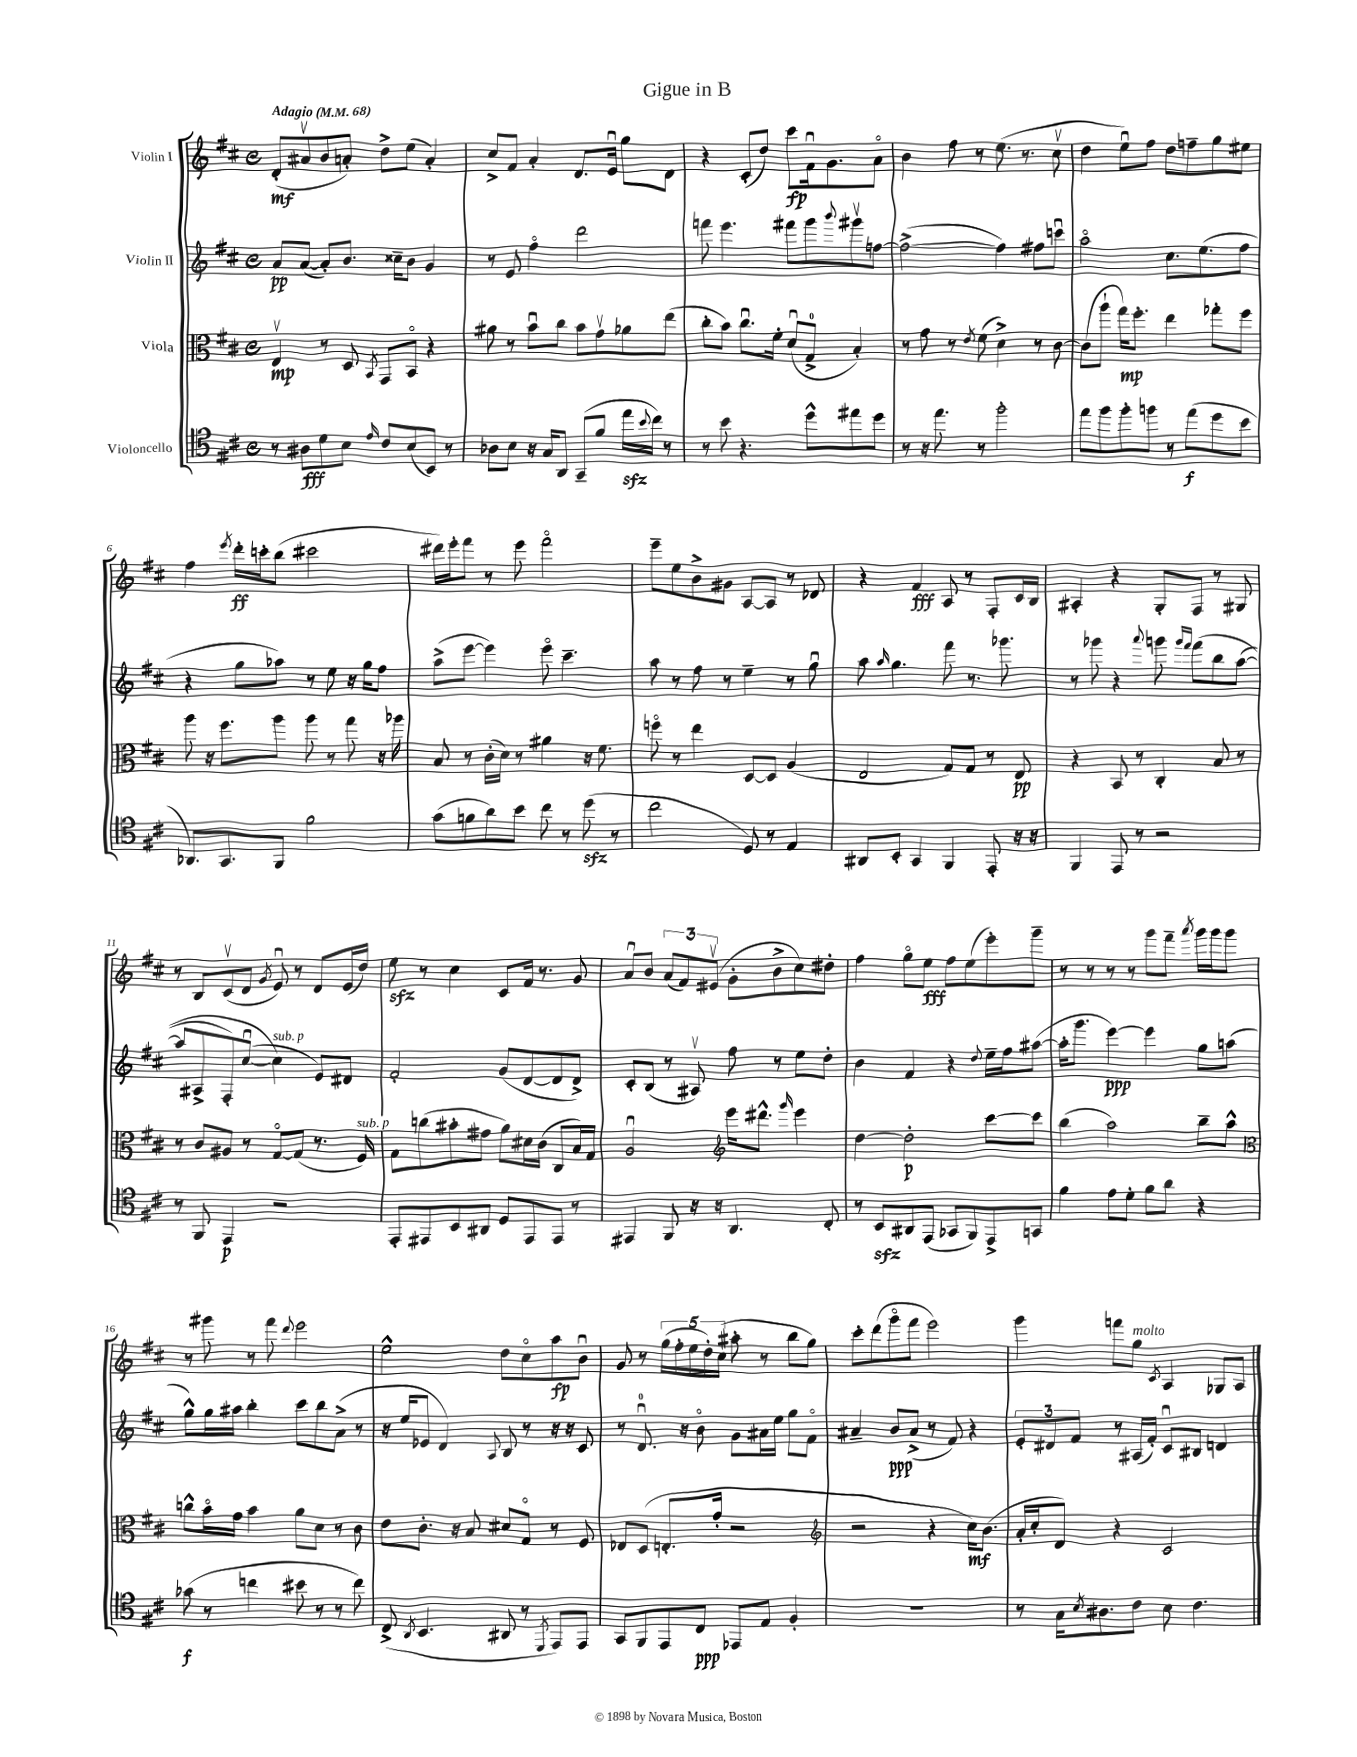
\header { title = "Gigue in B" }
<<
\new StaffGroup <<
\new Staff = "s0" \with { instrumentName = "Violin I" } {
    \clef treble \key d \major \defaultTimeSignature \time 4/4 \tempo "Adagio" 4 = 68
    d'8-.\mf( ais'8\upbow b'8 a'8-.) d''8-> e''8( a'4-.) |
    cis''8-> fis'8 a'4-. d'8. e'16\downbow g''8 d'8 |
    r4 cis'8-.( d''8) cis'''8\fp fis'16\downbow g'8. a'8\flageolet |
    b'4 fis''8 r8 e''8.( r8. cis''8\upbow |
    d''4 e''8\downbow) fis''8 d''8 f''8-- g''8 eis''8 |
    fis''4 \acciaccatura { e'''8 } d'''16-.\ff c'''16-. b''8( cis'''2 |
    dis'''16) e'''16-. fis'''8 r8 e'''8 fis'''2\flageolet |
    e'''8-- e''8 b'8-> gis'8 a8~ a8 r8 des'8 |
    r4 fis'4\fff a8 r8 fis8-. cis'16 b16 |
    ais4-. r4 g8-. fis8 r8 gis8 |
    r8 b8 cis'8\upbow( d'8 \acciaccatura { g'8 } e'8\downbow) r8 d'8 e'16( d''16) |
    e''8\sfz r8 cis''4 cis'8 fis'16 r8. g'8 |
    a'8\downbow b'8 \tuplet 3/2 { a'8( fis'8) eis'8\upbow( } g'8-. b'8-> cis''8) dis''8-. |
    fis''4 g''8\flageolet e''8\fff fis''8 e''8( e'''8-.) g'''8-- |
    r8 r8 r8 r8 g'''8 fis'''8-- \acciaccatura { a'''8 } g'''16 g'''16 g'''8 |
    r8 gis'''8 r8 fis'''8 \appoggiatura { d'''8 } e'''2 |
    e''2-^ d''8 cis''8\flageolet a''8\fp b'8\downbow |
    g'8 r8 \tuplet 5/4 { g''16( fis''16-. e''16 d''16-.) cis''16( } ais''8-. r8 b''8 g''8) |
    cis'''8-. d'''8( g'''8\flageolet fis'''8 e'''2) |
    g'''4 f'''8 g''8^\markup { \italic "molto" } \acciaccatura { cis'8 } a4 ges8 a8 \bar "|." |
}
\new Staff = "s1" \with { instrumentName = "Violin II" } {
    \clef treble \key d \major \defaultTimeSignature \time 4/4
    a'8\pp a'8~( a'8-.) b'8. cisis''16-- b'8 g'4 |
    r8 e'8 fis''4\flageolet d'''2 |
    f'''8 e'''4. fis'''8 g'''8 \appoggiatura { b'''8 } gis'''8\upbow f''8~ |
    f''2~->( f''4) fis''8 c'''8\downbow |
    a''2\flageolet cis''8. e''8.( fis''8 |
    r4 g''8 aes''8) r8 e''8 r16 g''16 fis''8 |
    a''8->( e'''8~ e'''4) e'''8\flageolet cis'''4.-- |
    a''8 r8 fis''8 r8 e''4-- r8 g''8\downbow |
    a''8 \grace { a''16 } g''4. fis'''8 r8. ges'''8. |
    r8 ges'''8 r4 \appoggiatura { a'''8 } g'''8 \grace { g'''16 fis'''16 } fis'''8\( b''8 a''8~( |
    a''8 ais8-> fis8-.) cis''8~\downbow( cis''4^\markup { \italic "sub. p" }\) e'8) dis'8 |
    fis'2-. g'8( d'8~ d'8 d'8->) |
    cis'8-. b8( r8 ais8\upbow) fis''8 r8 e''8 d''8-. |
    b'4 fis'4 r4 \appoggiatura { d''8 } e''16-- fis''16 ais''8~( |
    ais''16-. g'''8. e'''4~\ppp) e'''4 g''8 a''8( |
    g''8-^) g''16 ais''16 b''4-. cis'''8 b''8 a'8->( r8 |
    r16 e''16 ees'8 d'4) \appoggiatura { a8 } b8 r8 r16 r16 cis'8 |
    r8 d'8.-0\downbow r16 b'8\flageolet g'8 ais'16 e''16 g''8 fis'8\flageolet |
    ais'4-- b'8\ppp ais'8->( r8 fis'8) r4 |
    \tuplet 3/2 { e'8-. dis'8 fis'8 } r8 ais16( fis'16-.) cis'8\downbow bis8 d'4 \bar "|." |
}
\new Staff = "s2" \with { instrumentName = "Viola" } {
    \clef alto \key d \major \defaultTimeSignature \time 4/4
    e4\upbow\mp r8 d8 \acciaccatura { b,8 } g,8 b,8\flageolet r4 |
    ais'8 r8 b'8\downbow cis''8 b'8 g'8\upbow aes'8 e''8( |
    cis''8-. b'8) cis''8.\downbow fis'16-. d'8\downbow( g8-0-> b4-.) |
    r8 g'8 r8 \acciaccatura { e'8 } fis'8( d'4->) r8 cis'8~ |
    cis'8( a''8-! g''16\mp) fis''8.-. e''4 ges''8-. fis''8 |
    a''8 r16 fis''8. a''8 a''8 r8 g''8 r16 aes''16 |
    b8 r8 cis'16-.( d'16) r8 ais'4 r16 fis'8. |
    f''8\flageolet r8 e''4 d8~ d8 a4( |
    e2 g8) g8 r8 e8\pp |
    r4 b,8 r8 cis4-. b8 r8 |
    r8 cis'8 ais8 r8 g8~\flageolet g8( r8. fis16^\markup { \italic "sub. p" }) |
    g8 c''8( bis'8-. gis'8 a'8) dis'16 cis'16( cis8 b16) g16 |
    a2\downbow \clef treble e'''16 dis'''8.-^ \grace { g'''16 } e'''4 |
    d''4~ d''2-.\p cis'''8~ cis'''8 |
    b''4( a''2) b''8-- a''8-^ |
    \clef alto c''8-^ b'16\flageolet g'16 b'4 a'8 d'8 r8 cis'8 |
    e'8 cis'8.-. r16 b8 dis'8 g8\flageolet r8 fis8 |
    ees8 d8( e8.-. g'16-. r2 |
    \clef treble r2 r4 cis''16\mf) b'8.( |
    a'16-. cis''16-. d'8) r4 cis'2 \bar "|." |
}
\new Staff = "s3" \with { instrumentName = "Violoncello" } {
    \clef tenor \key d \major \defaultTimeSignature \time 4/4
    r8 ais8\fff d'8 b8 \grace { e'16 } cis'8 b8( b,8) r8 |
    aes8 b8 r16 g16 a,8 g,8--( fis'8 e''16\sfz \appoggiatura { b'8 } cis''16) r8 |
    r8 b'8 r4. d''8-^ eis''8 d''8 |
    r8 r16 e''8. r8 fis''2-. |
    e''8 fis''8 fis''8-. f''8 r8 e''8\f( d''8 b'8 |
    aes,8.) g,8. fis,8 fis'2 |
    g'8( f'8 a'8) b'8 cis''8 r8 d''8\sfz( r8 |
    cis''2 d8) r8 e4 |
    ais,8 b,8-. g,4 fis,4 e,8-. r16 r16 |
    fis,4 e,8 r8 r2 |
    r8 fis,8 e,4\p r2 |
    e,8-. eis,8 b,8 ais,8 d8 eis,8 eis,8 r8 |
    eis,4 fis,8 r16 r16 a,4. cis8-. |
    r8 b,8\sfz ais,8 e,8( ges,8 fis,8) e,8-> g,8 |
    fis'4 e'8 d'8-. fis'8 a'8 r4 |
    ges'8\f( r8 c''4 bis'8 r8 r8 c''8) |
    cis8->( \acciaccatura { a,8 } b,4. ais,8 r8 \acciaccatura { d,8 } e,8) e,8 |
    g,8 fis,8 e,8 cis8\ppp ees,8 e8 fis4-. |
    R1 |
    r8 g16 \acciaccatura { b8 } ais8. cis'8 b8 cis'4. \bar "|." |
}
>>
>>
